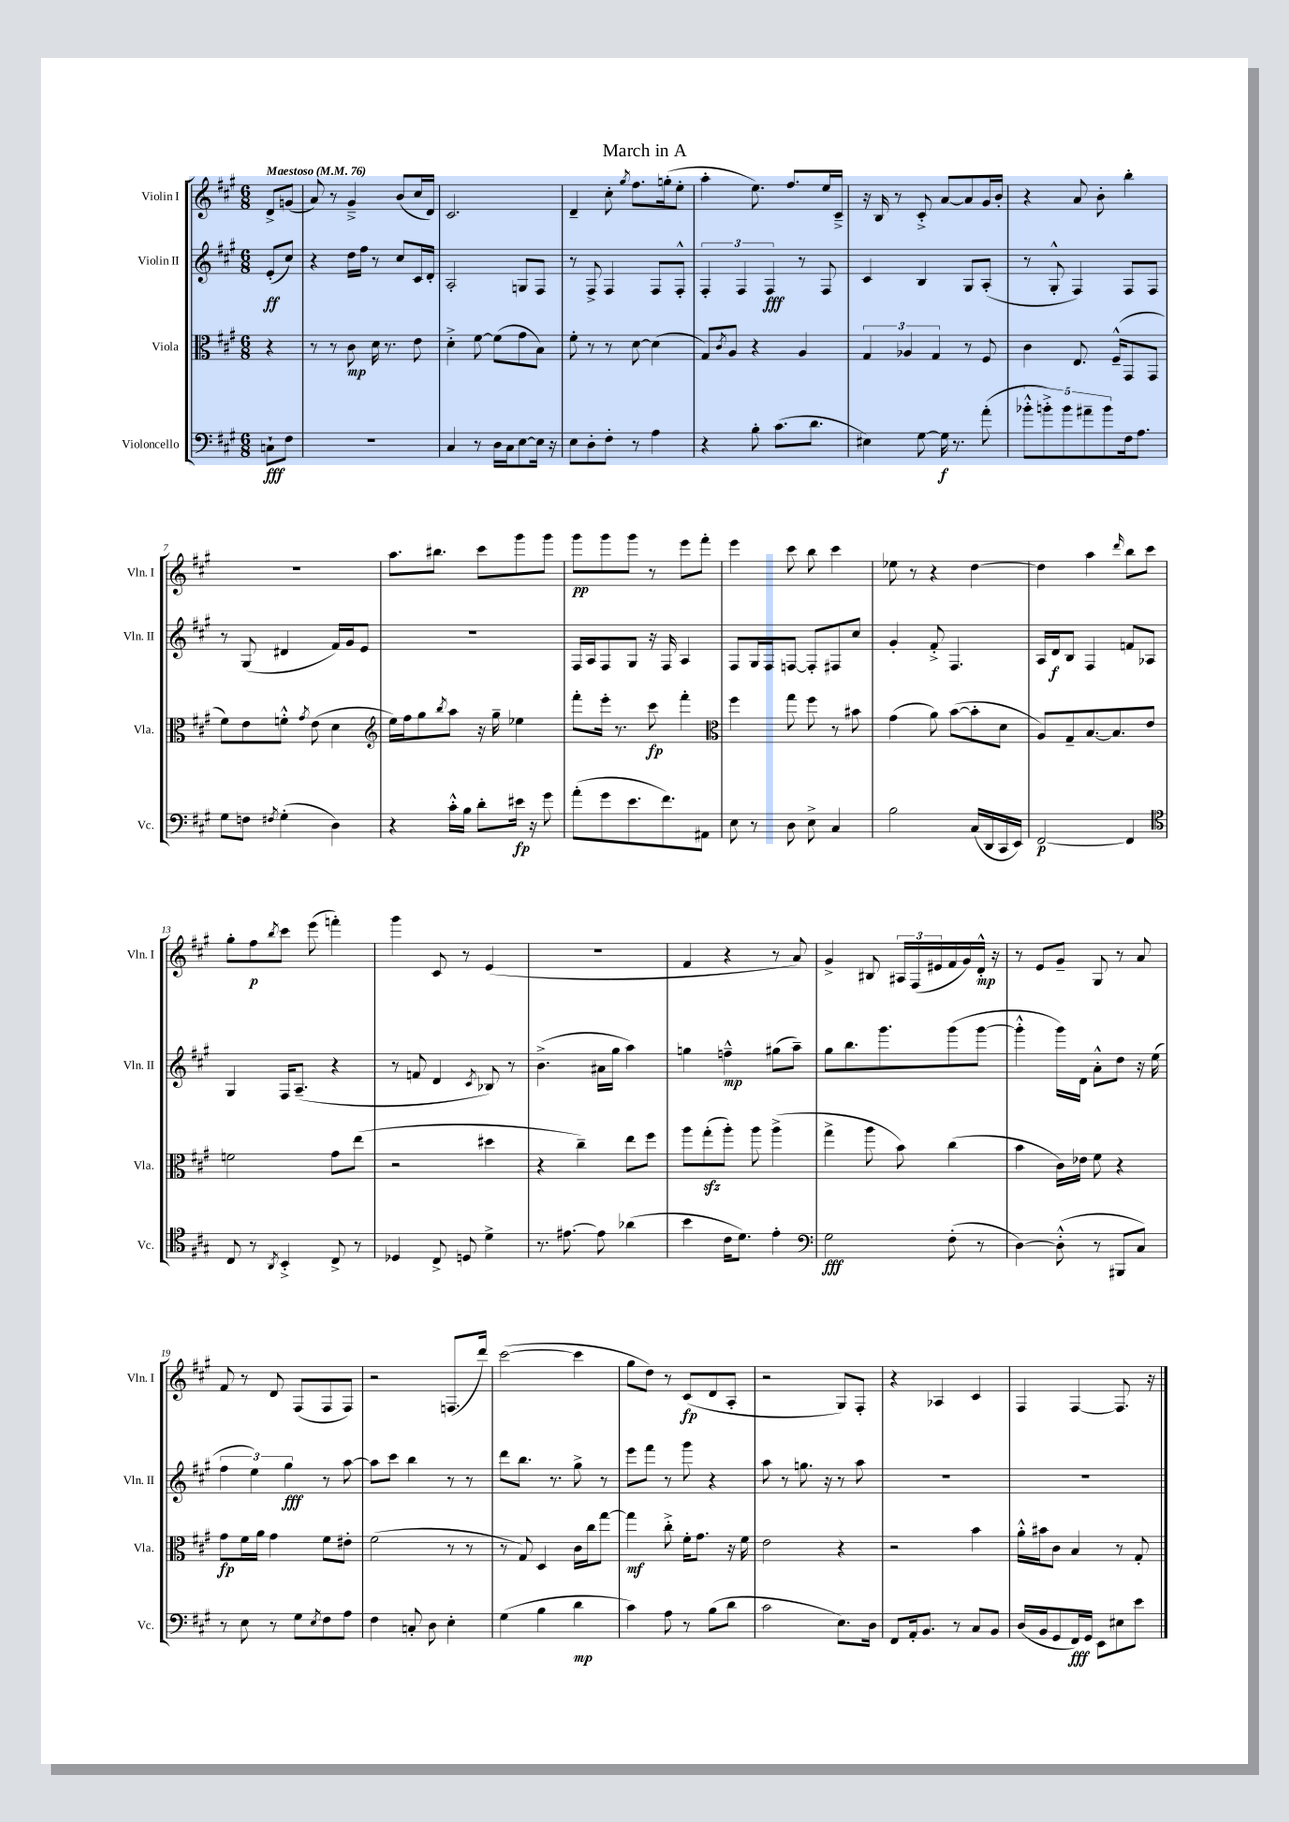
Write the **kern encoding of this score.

**kern	**dynam	**kern	**dynam	**kern	**dynam	**kern	**dynam
*part4	*part4	*part3	*part3	*part2	*part2	*part1	*part1
*staff4	*staff4	*staff3	*staff3	*staff2	*staff2	*staff1	*staff1
*I"Violoncello	*	*I"Viola	*	*I"Violin II	*	*I"Violin I	*
*I'Vc.	*	*I'Vla.	*	*I'Vln. II	*	*I'Vln. I	*
*clefF4	*	*clefC3	*	*clefG2	*	*clefG2	*
*k[f#c#g#]	*	*k[f#c#g#]	*	*k[f#c#g#]	*	*k[f#c#g#]	*
*M6/8	*	*M6/8	*	*M6/8	*	*M6/8	*
*MM76	*	*MM76	*	*MM76	*	*MM76	*
=	=	=	=	=	=	=	=
!	!	!	!	!	!	!LO:TX:a:B:t=Maestoso	!
8Cn`\L	fff	4r	.	(8e'/L	ff	8d^/L	.
8F#\J	.	.	.	8cc#/J)	.	(8gn/J	.
=1	=1	=1	=1	=1	=1	=1	=1
2.r	.	8r	.	4r	.	8a/)	.
.	.	8r	.	.	.	8r	.
.	.	8c#\	mp	16dd\LL	.	4g#~^/	.
.	.	.	.	16ff#\JJ	.	.	.
.	.	16d\	.	8r	.	.	.
.	.	8.r	.	.	.	.	.
.	.	.	.	8cc#/L	.	(8b/L	.
.	.	8e\	.	16c#/L	.	16cc#/L	.
.	.	.	.	16d'/JJ	.	16d/JJ)	.
=2	=2	=2	=2	=2	=2	=2	=2
4C#/	.	4d'^\	.	2A'/	.	2.c#/	.
8r	.	[8f#\	.	.	.	.	.
16D\LL	.	(8f#\L]	.	.	.	.	.
16C#\J	.	.	.	.	.	.	.
[8E\	.	8g#\	.	8Gn/L	.	.	.
16E\Jk]	.	8B\J)	.	8F#/J	.	.	.
16r	.	.	.	.	.	.	.
=3	=3	=3	=3	=3	=3	=3	=3
8E\L	.	8f#'\	.	8r	.	4d~/	.
8D'\	.	8r	.	8F#^/	.	.	.
8F#'\J	.	8r	.	4F#/	.	8cc#'\	.
.	.	.	.	.	.	8qgg#/	.
8r	.	[8d\	.	.	.	8.ff#\L	.
4A\	.	(4d\]	.	8F#/L	.	.	.
.	.	.	.	.	.	(16ggn'\k	.
.	.	.	.	8F#'^^/J	.	8ee'\J	.
=4	=4	=4	=4	=4	=4	=4	=4
4r	.	8G#/L)	.	6F#'/	.	4aa'\	.
.	.	8qc#/	.	.	.	.	.
.	.	8A/J	.	.	.	.	.
.	.	.	.	6F#/	.	.	.
8B'\	.	4r	.	.	.	8.ee\)	.
.	.	.	.	6F#/	fff	.	.
(8.c#\L	.	.	.	.	.	.	.
.	.	.	.	.	.	8.ff#/L	.
.	.	4A/	.	8r	.	.	.
8.d\J	.	.	.	.	.	.	.
.	.	.	.	8F#/	.	16ee/L	.
.	.	.	.	.	.	16c#~^/JJ	.
=5	=5	=5	=5	=5	=5	=5	=5
4E#X\)	.	6G#/	.	4c#/	.	16r	.
.	.	.	.	.	.	16B/	.
.	.	.	.	.	.	8r	.
.	.	6A-X/	.	.	.	.	.
[8G#\	.	.	.	4B/	.	8c#'^/	.
.	.	6G#/	.	.	.	.	.
16G#\]	f	.	.	.	.	[8a/L	.
8.r	.	.	.	.	.	.	.
.	.	8r	.	8G#/L	.	8a/]	.
(8a'\	.	8F#/	.	(8A'/J	.	16g#/L	.
.	.	.	.	.	.	16b'/JJ	.
=6	=6	=6	=6	=6	=6	=6	=6
10b-X'^^\L	.	4c#\	.	8r	.	4r	.
10bn'^\)	.	.	.	.	.	.	.
.	.	.	.	8G#'^^/	.	.	.
10b\	.	.	.	.	.	.	.
.	.	8.E/	.	4F#/)	.	8a/	.
10a#X~\	.	.	.	.	.	.	.
.	.	.	.	.	.	8b'\	.
10b\	.	.	.	.	.	.	.
.	.	(16F#~^^/KL	.	.	.	.	.
16F#\k	.	8GG#/	.	8F#/L	.	4bb'\	.
8.A\J	.	.	.	.	.	.	.
.	.	8GG#/J	.	8F#/J	.	.	.
!!LO:LB:g=z
=7	=7	=7	=7	=7	=7	=7	=7
8G#\L	.	8f#\L)	.	8r	.	2.r	.
8Fn\J	.	8e\	.	(8G#/	.	.	.
8qF#X/	.	.	.	.	.	.	.
(4G#'\	.	8fn'^^\J	.	4d#X/	.	.	.
.	.	8qg#/	.	.	.	.	.
.	.	(8e\	.	.	.	.	.
4D\)	.	4d\	.	16f#/LL)	.	.	.
.	.	.	.	16g#/J	.	.	.
.	.	.	.	8e/J	.	.	.
=8	=8	=8	=8	=8	=8	=8	=8
*	*	*clefG2	*	*	*	*	*
4r	.	16ee\LL)	.	2.r	.	8.aa\L	.
.	.	16ff#\J	.	.	.	.	.
.	.	8gg#\	.	.	.	.	.
.	.	.	.	.	.	8.bb#X\J	.
.	.	8qbb/	.	.	.	.	.
16c#'^^\LL	.	8aa\J	.	.	.	.	.
16B\JJ	.	.	.	.	.	.	.
8d'\L	.	16r	.	.	.	8ccc#\L	.
.	.	16gg#~\	.	.	.	.	.
16e#X\Jk	fp	4ee-X\	.	.	.	8ggg#\	.
16r	.	.	.	.	.	.	.
8g#\	.	.	.	.	.	8ggg#\J	.
=9	=9	=9	=9	=9	=9	=9	=9
(8a'\L	.	8fff#'\L	.	16F#/LL	.	8ggg#\L	pp
.	.	.	.	16A/J	.	.	.
8g#\	.	16eee'\Jk	.	8F#/	.	8ggg#\	.
.	.	8.r	.	.	.	.	.
8.e\	.	.	.	8G#/J	.	8ggg#\J	.
.	.	8ccc#\	fp	16r	.	8r	.
8.f#\)	.	.	.	16F#/	.	.	.
.	.	4fff#'\	.	4A/	.	8eee\L	.
8AA#X\J	.	.	.	.	.	8fff#'\J	.
=10	=10	=10	=10	=10	=10	=10	=10
*	*	*clefC3	*	*	*	*	*
8E\	.	4ff#\	.	8F#/L	.	4eee\	.
8r	.	.	.	16G#/L	.	.	.
.	.	.	.	16F#/J	.	.	.
8D\	.	8gg#\	.	[8Fn/J	.	8ccc#\	.
8E^\	.	8ff#\	.	8F'/L]	.	8bb\	.
4C#/	.	8r	.	8F#X/	.	4ccc#\	.
.	.	8b#X\	.	8cc#/J	.	.	.
=11	=11	=11	=11	=11	=11	=11	=11
2B\	.	(4g#\	.	4g#'/	.	8ee-X\	.
.	.	.	.	.	.	8r	.
.	.	8a\)	.	8f#'^/	.	4r	.
.	.	([8b\L	.	4.F#/	.	.	.
(16C#/LL	.	8b'\]	.	.	.	[4dd\	.
16DD/	.	.	.	.	.	.	.
16CC#/	.	8d\J	.	.	.	.	.
16EE/JJ)	.	.	.	.	.	.	.
=12	=12	=12	=12	=12	=12	=12	=12
[2FF#/	p	8A/L)	.	16A/LL	.	4dd\]	.
.	.	.	.	16d/J	f	.	.
.	.	8G#~/	.	8B/J	.	.	.
.	.	[8.B/	.	4F#/	.	4aa\	.
.	.	8.B/]	.	.	.	.	.
.	.	.	.	.	.	16qqddd/	.
4FF#/]	.	.	.	8fn/L	.	8bb\L	.
.	.	8e/J	.	8A-X/J	.	8ccc#\J	.
!!LO:LB:g=z
=13	=13	=13	=13	=13	=13	=13	=13
*clefC4	*	*	*	*	*	*	*
8C#/	.	2fn\	.	4G#/	.	8gg#'\L	.
8r	.	.	.	.	.	8ff#\	p
8qAA/	.	.	.	.	.	8qbb/	.
4BB'^/	.	.	.	16F#/KL	.	8ccc#\J	.
.	.	.	.	(8.A~/J	.	.	.
.	.	.	.	.	.	(8eee\	.
8C#^/	.	8g#\L	.	4r	.	4fffn'\)	.
8r	.	(8ee\J	.	.	.	.	.
=14	=14	=14	=14	=14	=14	=14	=14
4D-X/	.	2r	.	8r	.	4ggg#\	.
.	.	.	.	8fn/	.	.	.
8C#^/	.	.	.	4d/	.	8c#/	.
8Dn/	.	.	.	.	.	8r	.
.	.	.	.	8qc#/	.	.	.
4d^\	.	4dd#X\	.	8B-X/)	.	(4e/	.
.	.	.	.	8r	.	.	.
=15	=15	=15	=15	=15	=15	=15	=15
8.r	.	4r	.	(4.b^\	.	2.r	.
[8.e#X\	.	.	.	.	.	.	.
.	.	4cc#~\)	.	.	.	.	.
8e#\]	.	.	.	16a#X\LL	.	.	.
.	.	.	.	16gg#\JJ	.	.	.
(4a-X\	.	8ee\L	.	4aa\)	.	.	.
.	.	8ff#\J	.	.	.	.	.
=16	=16	=16	=16	=16	=16	=16	=16
4b\	.	8aa\L	.	4ggn\	.	4f#/	.
.	.	(8gg#zz'\	.	.	.	.	.
16c#\KL	.	8aa'\J)	.	4ffn~^^\	mp	4r	.
8.d\J)	.	.	.	.	.	.	.
.	.	8aa\	.	.	.	.	.
4e'\	.	(4aa^\	.	(8gg#X\L	.	8r	.
.	.	.	.	8aa~\J)	.	8a/)	.
=17	=17	=17	=17	=17	=17	=17	=17
*clefF4	*	*	*	*	*	*	*
2G#\	fff	4gg#^\	.	8gg#\L	.	4g#^/	.
.	.	.	.	8.bb\	.	.	.
.	.	8aa\	.	.	.	8B#X/	.
.	.	.	.	8.ggg#\	.	.	.
.	.	8b\)	.	.	.	24A#X/LL	.
.	.	.	.	.	.	(24F#/	.
.	.	.	.	.	.	24e#X/	.
(8F#'\	.	(4cc#\	.	(8ggg#\	.	16f#/	.
.	.	.	.	.	.	16g#/)	.
8r	.	.	.	[8ggg#\J	.	16d'^^/JJ	mp
.	.	.	.	.	.	16r	.
=18	=18	=18	=18	=18	=18	=18	=18
[4D\)	.	4b\	.	4ggg#'^^\]	.	8r	.
.	.	.	.	.	.	8e/L	.
(8D'^^\]	.	16c#\LL)	.	16ggg#\LL)	.	8g#~/J	.
.	.	16e-X\JJ	.	16d\JJ	.	.	.
8r	.	8f#\	.	8a'^^\L	.	8G#/	.
8BBB#X/L	.	4r	.	8dd\J	.	8r	.
8C#/J)	.	.	.	16r	.	8a/	.
.	.	.	.	(16ee\	.	.	.
!!LO:LB:g=z
=19	=19	=19	=19	=19	=19	=19	=19
8r	.	8g#\L	fp	6ff#\	.	8f#/	.
8E\	.	16f#\L	.	.	.	8r	.
.	.	.	.	6ee\)	.	.	.
.	.	16a\JJ	.	.	.	.	.
8r	.	4g#\	.	.	.	8d/	.
.	.	.	.	6gg#\	fff	.	.
8G#\L	.	.	.	.	.	(8F#/L	.
8qE/	.	.	.	.	.	.	.
8F#\	.	8f#\L	.	8r	.	8F#/	.
8A\J	.	8e#X'\J	.	[8aa\	.	8F#/J)	.
=20	=20	=20	=20	=20	=20	=20	=20
4F#\	.	(2f#\	.	8aa\L]	.	2r	.
.	.	.	.	8ccc#\J	.	.	.
8Cn'/	.	.	.	4bb\	.	.	.
8D\	.	.	.	.	.	.	.
4E'\	.	8r	.	8r	.	(8.Fn/L	.
.	.	8r	.	8r	.	.	.
.	.	.	.	.	.	16ddd/Jk)	.
=21	=21	=21	=21	=21	=21	=21	=21
(4G#\	.	8r	.	8ddd\L	.	([2ccc#\	.
.	.	8G#/)	.	8.bb\J	.	.	.
4B\	.	4D/	.	.	.	.	.
.	.	.	.	8.r	.	.	.
4d\	mp	16c#\LL	.	8gg#^\	.	4ccc#\]	.
.	.	16cc#\J	.	.	.	.	.
.	.	[8gg#\J	.	8r	.	.	.
=22	=22	=22	=22	=22	=22	=22	=22
4c#\)	.	4gg#\]	mf	8eee\L	.	8gg#\L	.
.	.	.	.	8fff#\J	.	8dd\J)	.
8A\	.	8cc#'^\	.	8r	.	8r	.
8r	.	16f#'\KL	.	8ggg#\	.	(8c#/L	fp
.	.	8.g#\J	.	.	.	.	.
(8B\L	.	.	.	4r	.	8d/	.
8d\J	.	16r	.	.	.	8A'/J	.
.	.	16f#\	.	.	.	.	.
=23	=23	=23	=23	=23	=23	=23	=23
2c#\	.	2e\	.	8aa\	.	2r	.
.	.	.	.	8r	.	.	.
.	.	.	.	8.ggn\	.	.	.
.	.	.	.	16r	.	.	.
8.E\L)	.	4r	.	8r	.	8G#/L)	.
.	.	.	.	8aa\	.	8F#'/J	.
16D\Jk	.	.	.	.	.	.	.
=24	=24	=24	=24	=24	=24	=24	=24
8FF#/L	.	2r	.	2.r	.	4r	.
16AA'/k	.	.	.	.	.	.	.
8.BB/J	.	.	.	.	.	.	.
.	.	.	.	.	.	4A-X/	.
8r	.	.	.	.	.	.	.
8C#/L	.	4b\	.	.	.	4c#/	.
8BB/J	.	.	.	.	.	.	.
=25	=25	=25	=25	=25	=25	=25	=25
(16D/LL	.	16a'^^\LL	.	2.r	.	4F#/	.
16BB/J	.	16b#X\J	.	.	.	.	.
8GG#/	.	8c#\J	.	.	.	.	.
16FF#/L)	fff	4B/	.	.	.	[4F#/	.
16GG#/JJ	.	.	.	.	.	.	.
8EE\L	.	.	.	.	.	.	.
8E#X\	.	8r	.	.	.	8.F#/]	.
8e\J	.	8G#'/	.	.	.	.	.
.	.	.	.	.	.	16r	.
==	==	==	==	==	==	==	==
*-	*-	*-	*-	*-	*-	*-	*-
